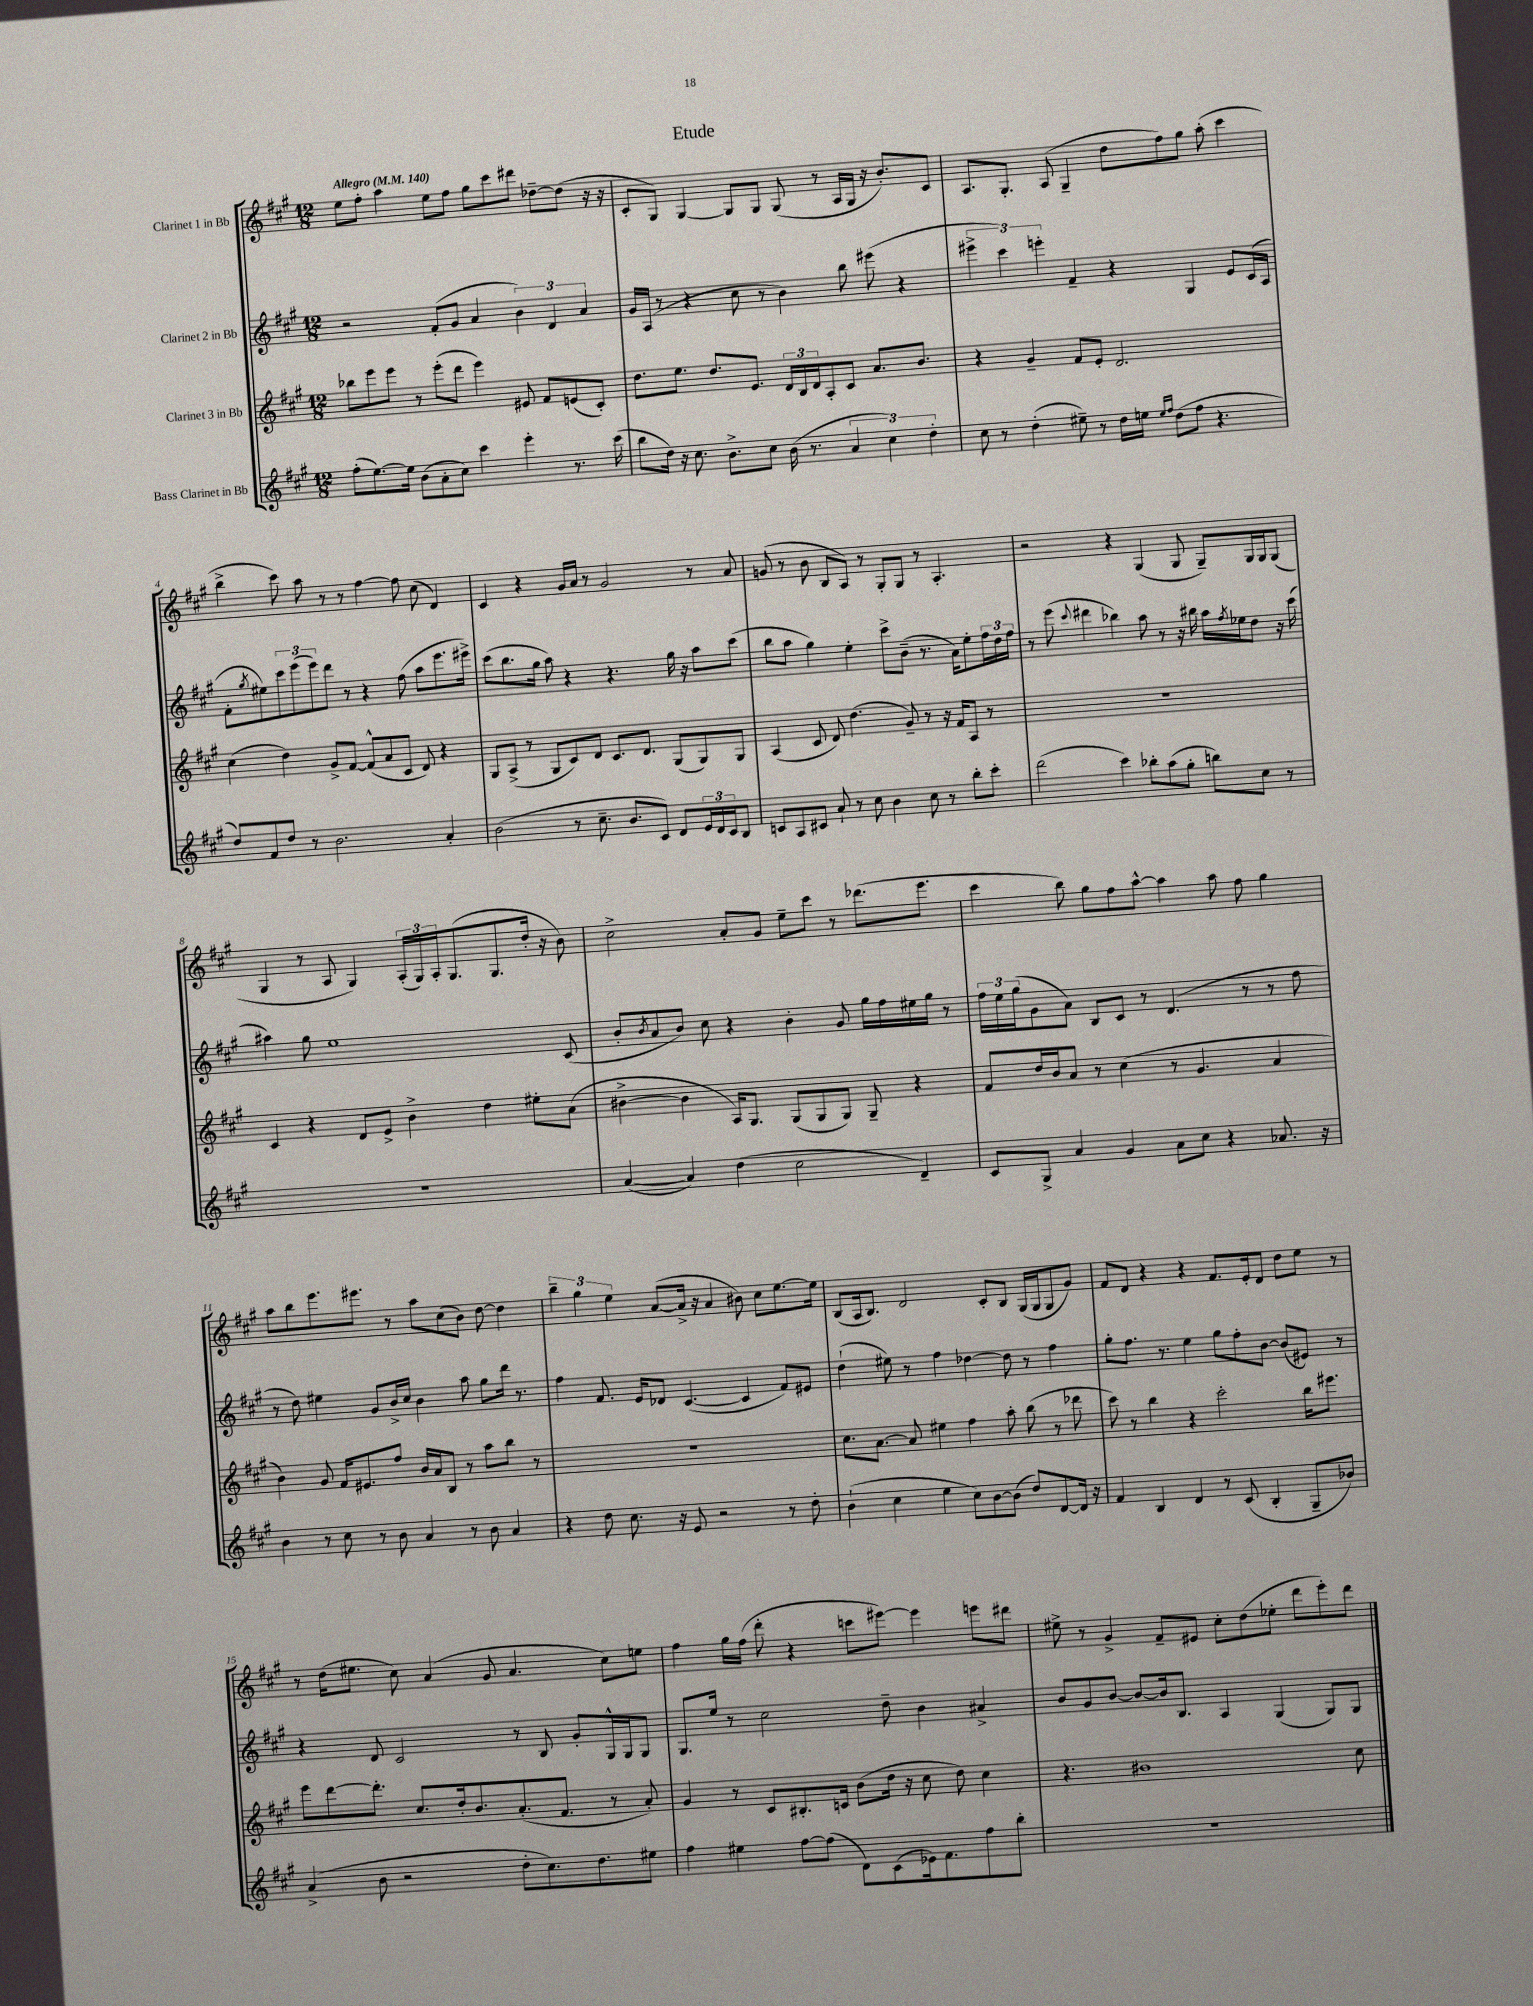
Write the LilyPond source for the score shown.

\header { title = "Etude" }
<<
\new StaffGroup <<
\new Staff = "s0" \with { instrumentName = "Clarinet 1 in Bb" } {
    \clef treble \key a \major \numericTimeSignature \time 12/8 \tempo "Allegro" 4 = 140
    e''8 fis''8-. a''4 e''8 fis''8 gis''8 cis'''8 dis'''8 des''8~-- des''8( r16 r16 |
    cis'8-. gis8) gis4~ gis8 gis8 gis8( r8 a16 gis16 r16 b'8.-.) cis'8 |
    a8. gis8.-. a8( gis4-- d''8 fis''8) gis''8 a''8-.( cis'''4 |
    b''4-> cis'''8) a''8 r8 r8 fis''4~ fis''8 cis''8( d'4) |
    cis'4 r4 gis'16 a'16 r8 gis'2 r8 a'8 |
    g'8( r8 b'8 b8 a8) r8 gis8-. gis8 r8 a4.-. |
    r2 r4 gis4( gis8 gis8--) gis16 gis16 gis8( |
    gis4 r8 a8 gis4) \tuplet 3/2 { a16-.( gis16) a16-. } gis8.( gis8. d''16-. r16 b'8) |
    cis''2-> a'8-. gis'8 e''8-- cis'''8 r8 des'''8.( e'''8. |
    cis'''4 b''8) gis''8 fis''8 a''8~-^ a''4 a''8 fis''8 gis''4 |
    a''8 b''8 e'''8. eis'''8. r8 a''8 cis''8( b'8) d''8~ d''4 |
    \tuplet 3/2 { b''4-- gis''4 e''4 } a'8~( a'16-> r16 a'4 bis'8) cis''8 e''8.~ e''16 |
    b8( a16 b8.) d'2 cis'8-. b8 gis16( gis16 gis8 gis'8) |
    fis'8 d'8 r4 r4 fis'8. e'16-. d'8 d''8 e''8 r8 |
    r8 d''16( eis''8. cis''8) a'4( gis'8 a'4. cis''8) e''8 |
    fis''4 gis''16 fis''16( d'''8-. r4 c'''8 eis'''8~) eis'''4 e'''8 dis'''8 |
    eis''8-> r8 gis'4-> fis'8-- eis'8 cis''8-. d''8( ees''8-. d'''8 e'''8-.) d'''8 \bar "|." |
}
\new Staff = "s1" \with { instrumentName = "Clarinet 2 in Bb" } {
    \clef treble \key a \major \numericTimeSignature \time 12/8
    r2 fis'8-.( gis'8 a'4 \tuplet 3/2 { b'4) d'4 a'4 } |
    gis'16 a16( r8 r4 cis''8 r8 b'4) b''8 eis'''8( r4 |
    \tuplet 3/2 { eis'''4-> cis'''4) e'''4-. } fis'4-- r4 gis4 e'8 cis'16( a16 |
    fis'8-. \acciaccatura { gis''8 } eis''8) \tuplet 3/2 { cis'''8 e'''8( e'''8) } d'''8 r8 r4 fis''8( a''8 e'''8. eis'''16->) |
    cis'''8( b''8. gis''16 a''8) r4 r4. gis''16 r16 a''8 cis'''8( |
    b''8 a''8 gis''4) e''4-. cis'''8-> b'8--( r8. a'16) e''8-. \tuplet 3/2 { fis''16 d''16 fis''16 } |
    r8 e'''8( \appoggiatura { cis'''8 } dis'''4 bes''4) a''8 r8 r16 bis''16 a''16 \acciaccatura { fis''8 } ees''16 d''8 r16 cis'''16( |
    ais''4) gis''8 e''1 cis'8( |
    b'8-. \acciaccatura { b'8 } a'8 b'8) cis''8 r4 b'4-. gis'8 gis''16 fis''16 eis''16 gis''16 r8 |
    \tuplet 3/2 { fis''16 e''16 gis''16( } gis'8 a'8) b8 cis'8 r8 d'4.( r8 r8 fis''8 |
    r8 d''8) eis''4 gis'8 b'16-> cis''16 b'4 a''8 gis''8 d'''16 r8. |
    fis''4 fis'8. e'16 des'8 cis'4.~( cis'4 fis'8) eis'8 |
    d''4-!( eis''8) r8 fis''4 des''4~ des''8 r8 fis''4 |
    gis''8-. fis''8. r8. e''4 gis''8 fis''8-. b'8~ b'8( eis'8) r8 |
    r4 d'8 cis'2 r8 b8 gis'8-. gis16-^ gis16 gis8 |
    gis8. e''16 r8 cis''2 d''8-- b'4 ais'4-> |
    b'8 gis'8 b'8~ b'8~ b'16 b8. a4 gis4( gis8) gis8 \bar "|." |
}
\new Staff = "s2" \with { instrumentName = "Clarinet 3 in Bb" } {
    \clef treble \key a \major \numericTimeSignature \time 12/8
    bes''8 e'''8 e'''8 r8 e'''8-.( d'''8 e'''4) eis'8 fis'8 e'8( cis'8-.) |
    d''8. e''8. d''8. e'8. \tuplet 3/2 { d'16 b16 d'16 } a8-. cis'8 a'8. b'8. |
    r4 gis'4-- fis'8 e'8-. d'2. |
    cis''4( d''4) gis'8-> fis'8~ fis'8-^( a'8 cis'8 d'8) r4 |
    gis8 a8->( r8 gis8 cis'8) d'8 cis'8. d'8. gis8( gis8) gis8 |
    a4( cis'8 d'8) d''4.( gis'8--) r8 r16 fis'16 a8 r8 |
    R1. |
    cis'4 r4 d'8 e'8-> b'4-> d''4 eis''8-. a'8( |
    bis'4~-> bis'4 a16) gis8. gis8( gis8 gis8) gis8-- r4 |
    fis'8 d''16 b'16 a'8 r8 cis''4( r8 gis'4. a'4 |
    b'4) gis'8 fis'16 eis'8. fis''8 b'16 a'16 b8 r8 a''8 b''8 r8 |
    R1. |
    cis''8. a'8.~ a'8 eis''4 fis''4 a''8-. b''8( r8 des'''8 |
    cis'''8) r8 b''4 r4 cis'''2-. b''16 eis'''8. |
    e'''8 d'''8~ d'''8.-. cis''8. d''16-. b'8. a'8.-.( fis'8. r8 a'8-.) |
    gis'4 r8 cis'8 bis8.-. c'16 b'8( d''16 r16 cis''8 d''8) cis''4 |
    r4. bis'1 cis''8 \bar "|." |
}
\new Staff = "s3" \with { instrumentName = "Bass Clarinet in Bb" } {
    \clef treble \key a \major \numericTimeSignature \time 12/8
    fis''8-.( e''8.~) e''16 b'8( a'8-. cis''8) cis'''4 e'''4-. r8. cis'''16( |
    b''8 d''16) r16 cis''8. b'8.-> cis''8 b'16( r8. \tuplet 3/2 { a'4 cis''4) d''4-. } |
    cis''8 r8 d''4-.( eis''8--) r8 d''16 e''16 \grace { e''16 fis''16 } d''8( fis''8 r4. |
    d''8) fis'8 d''8 r8 b'2. a'4-. |
    b'2( r8 cis''8.-- b'8. cis'8) d'8 \tuplet 3/2 { e'16 d'16 cis'16 } b8 |
    c'8 a8 cis'8 a'8-! r8 cis''8 b'4 cis''8 r8 b''8-. cis'''8-. |
    d'''2( cis'''4) bes''8-. a''8( gis''8-. b''8) cis''8 r8 |
    R1. |
    a'4~( a'4) d''4( cis''2 d'4--) |
    cis'8 gis8-> a'4 gis'4 a'8 cis''8 r4 aes'8. r16 |
    b'4 r8 cis''8 r8 b'8 a'4 r8 b'8 a'4 |
    r4 d''8 cis''8. r16 e'8 r2 r8 d''8-. |
    b'4-!( cis''4 e''4 cis''8) b'8~ b'8( d''8) d'8~ d'16 r16 |
    fis'4 b4 d'4 r8 cis'8( b4-. gis8-- bes'8) |
    a'4->( b'8 r2 d''8-. cis''8.) d''8. eis''8 |
    fis''4 eis''4 fis''8~ fis''8( d'8) cis'8( ees'16) fis'8. fis''8 b''8-. |
    R1. \bar "|." |
}
>>
>>
